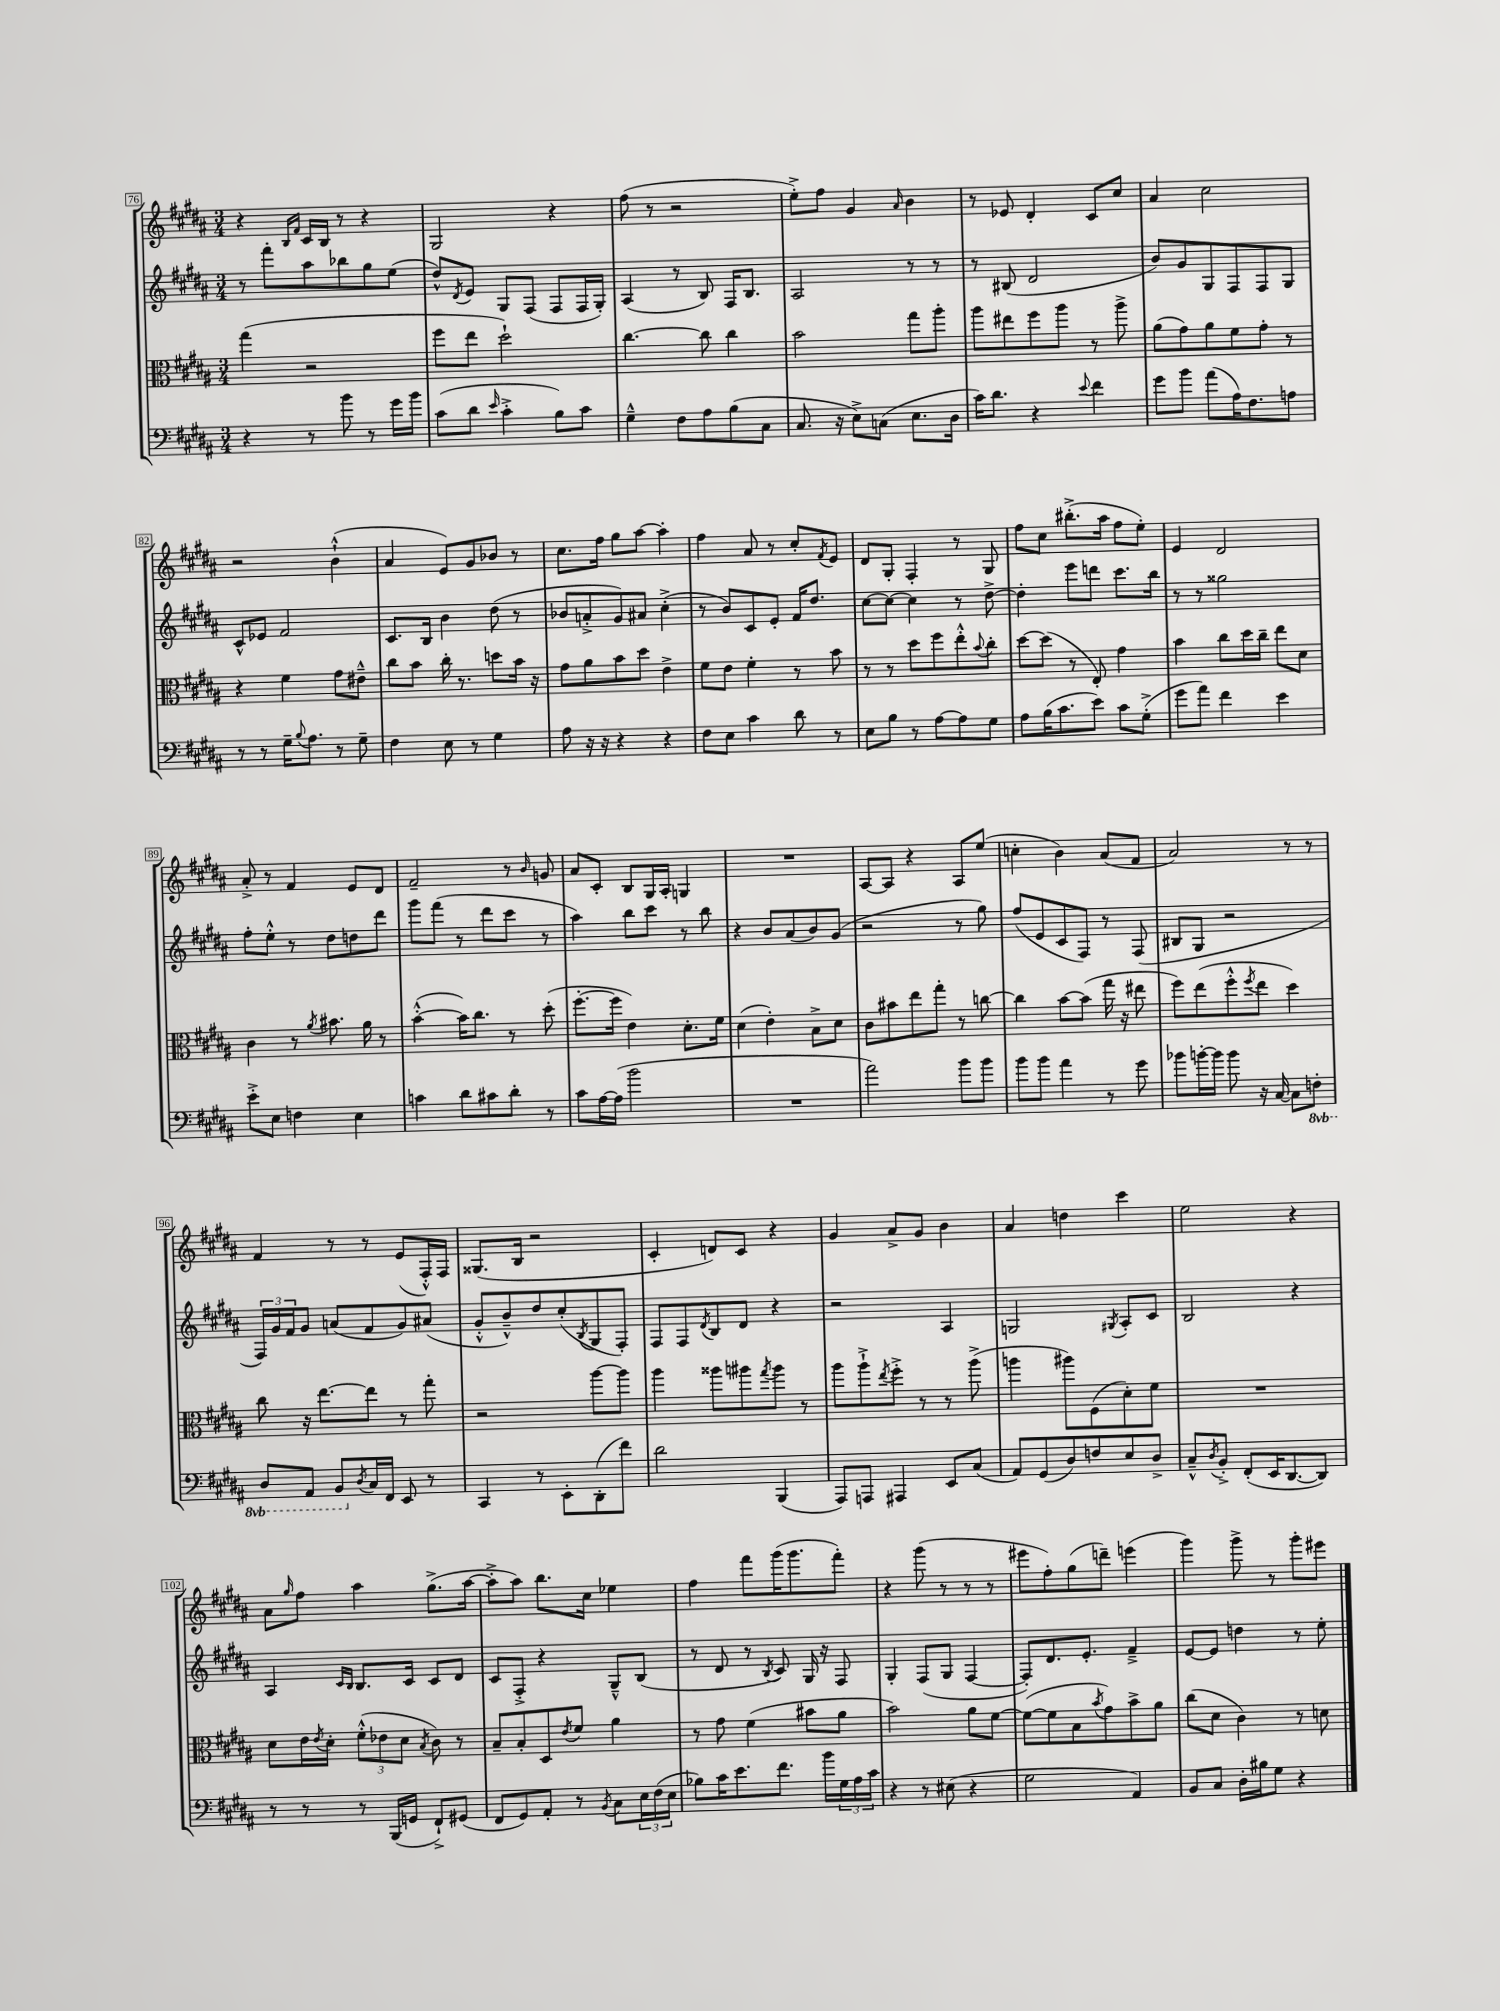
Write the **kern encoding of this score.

**kern	**kern	**kern	**kern
*part4	*part3	*part2	*part1
*staff4	*staff3	*staff2	*staff1
*clefF4	*clefC3	*clefG2	*clefG2
*k[f#c#g#d#a#]	*k[f#c#g#d#a#]	*k[f#c#g#d#a#]	*k[f#c#g#d#a#]
*M3/4	*M3/4	*M3/4	*M3/4
=76	=76	=76	=76
4r	(4gg#\	8r	4r
.	.	8fff#'\L	.
.	.	.	16qqB/LL
.	.	.	16qqf#/JJ
8r	2r	8aa#\	16c#/LL
.	.	.	16B/JJ
8b\	.	8bb-X\	8r
8r	.	8gg#\	4r
16g#\LL	.	(8ee\J	.
16b\JJ	.	.	.
=77	=77	=77	=77
(8c#\L	8ff#\L	8dd#^^/L)	2G#/
.	.	8qd#/	.
8d#\J	8ee\J	8e/J	.
16qqe/	.	.	.
4c#'^\	2dd#`\)	8G#/L	.
.	.	(8F#/J	.
8B\L)	.	8F#/L	4r
8c#\J	.	16F#/L	.
.	.	16G#'/JJ)	.
=78	=78	=78	=78
4G#~^^\	[4.cc#\	(4A#/	(8ff#\
.	.	.	8r
8F#\L	.	8r	2r
8A#\	8cc#\]	8B/)	.
(8B\	4cc#\	16F#/KL	.
.	.	8.B/J	.
8C#\J	.	.	.
=79	=79	=79	=79
8.C#/	2b\	2A#/	8ee'^\L)
.	.	.	8ff#\J
16r	.	.	.
8E^\L)	.	.	4g#/
(8Cn\J	.	.	.
.	.	.	16qqa#/
8.E\L	8gg#\L	8r	4b\
.	8aa#'\J	8r	.
16D#\Jk	.	.	.
=80	=80	=80	=80
16c#\KL)	8aa#\L	8r	8r
8.d#\J	.	.	.
.	8ee#X\	(8B#X/	8e-X/
4r	8ff#\	2d#/	4d#'/
.	8aa#\J	.	.
8qqe/	.	.	.
4f#\	8r	.	8c#/L
.	8aa#^\	.	8cc#/J
=81	=81	=81	=81
8g#\L	(8a#\L	8b/L)	4a#/
8b\J	8g#\)	8g#/	.
(8a#\L	8a#\	8G#/	2cc#\
16A#\K)	8f#\	8F#/	.
8.F#\	.	.	.
.	8g#'\J	8F#/	.
8An\J	8r	8G#/J	.
!!LO:LB:g=z
=82	=82	=82	=82
8r	4r	8c#^^/L	2r
8r	.	8e-X/J	.
16G#~\KL	4f#\	2f#/	.
8qqB/	.	.	.
8.A#\J	.	.	.
8r	8g#\L	.	(4b`^^\
8G#~\	8e#X~^^\J	.	.
=83	=83	=83	=83
4F#\	8cc#\L	8.c#/L	4a#/
.	8b\J	.	.
.	.	16B/Jk	.
8E\	16cc#'\	4b\	8e/L)
.	8.r	.	.
8r	.	.	8g#/
4G#\	8ddn\L	(8dd#\	8b-X/J
.	16b\Jk	8r	8r
.	16r	.	.
=84	=84	=84	=84
8A#\	8g#\L	8b-X/L	8.cc#\L
16r	8a#\	8an'^/	.
16r	.	.	16ff#\Jk
4r	8b\	8g#/)	8gg#\L
.	8dd#\J	8a#X/J	[8aa#\J
4r	4e^\	(4cc#'^\	4aa#'\]
=85	=85	=85	=85
8F#\L	8f#\L	8r	4ff#\
8E\J	8e\J	8b/L)	.
4c#\	4f#'\	8c#/	8a#/
.	.	8e'/J	8r
8d#\	8r	16f#/KL	8cc#'/L
.	.	8.dd#/J	.
.	.	.	8qf#/
8r	8b\	.	8e/J
=86	=86	=86	=86
8E\L	8r	[8cc#\L	8d#/L
8B\J	8r	8cc#\J_	8G#'/J
8r	8dd#\L	4cc#\]	4F#'/
[8A#\L	8ff#\	.	.
8A#\]	8ee'^^\	8r	8r
.	8qqb/	.	.
8G#\J	8cc#'\J	[8dd#^\	8G#/
=87	=87	=87	=87
8A#\L	[8dd#\L	4dd#'\]	8ff#\L
(16B\K	(8dd#\J]	.	8cc#\J
8.c#\	.	.	.
.	8r	8eee\L	(8.bb#X'^\L
8e\J)	8E'/)	8dddn\J	.
.	.	.	16aa#\Jk
8c#\L	4g#\	8.ccc#\L	8ff#\L
(8G#'^\J	.	.	8ee'\J)
.	.	16bb\Jk	.
=88	=88	=88	=88
8g#\L	4b\	8r	4e/
8a#\J)	.	8r	.
4f#\	8cc#\L	2gg##X\	2d#/
.	16dd#\L	.	.
.	16cc#~\JJ	.	.
4e\	8ee\L	.	.
.	8d#\J	.	.
!!LO:LB:g=z
=89	=89	=89	=89
8e'^\L	4c#\	8ff#'\L	8a#'^/
8E\J	.	8ee'^^\J	8r
4Fn\	8r	8r	4f#/
.	8qa#/	.	.
.	8.b#X\	8dd#\L	.
4E\	.	8ddn\	8e/L
.	16a#\	.	.
.	8r	8ddd#\J	8d#/J
=90	=90	=90	=90
4cn\	([4b'^^\	8ggg#\L	2f#~/
.	.	(8fff#\J	.
8d#\L	16b\KL])	8r	.
.	8.cc#\J	.	.
8c#X\	.	8ddd#\L	.
8d#'\J	8r	8ccc#\J	8r
.	.	.	16qqb/
8r	(8dd#'\	8r	8gn/
=91	=91	=91	=91
8c#\L	[8.ff#'\L	4aa#\)	8a#/L
[16A#\L	.	.	8c#'/J
(16A#\JJ]	16ff#\Jk]	.	.
2b\	4e\)	8bb\L	8B/L
.	.	8ccc#\J	16G#/L
.	.	.	16A#'/JJ
.	8.d#'\L	8r	4Gn/
.	.	8bb\	.
.	16f#\Jk	.	.
=92	=92	=92	=92
2.r	(4d#\	4r	2.r
.	4e'\)	8b/L	.
.	.	(8a#/	.
.	8B^\L	8b/)	.
.	8d#\J	(8g#/J	.
=93	=93	=93	=93
2a#\)	8c#\L	2r	[8A#/L
.	8b#X\	.	8A#/J]
.	8ee\	.	4r
.	8gg#'\J	.	.
8b\L	8r	8r	8A#/L
8b\J	[8ccn\	8gg#\)	(8ee/J
=94	=94	=94	=94
8b\L	4cc\]	(8ff#/L	4ccn'\
8b\J	.	8e/	.
4a#\	[8b\L	8c#/	4b\)
.	(8b\J]	8F#/J)	.
8r	16gg#\	8r	(8a#/L
.	16r	.	.
8g#\	8ee#X\	(8F#/	8f#/J
=95	=95	=95	=95
8b-X\L	8ff#\L)	8B#X/L	2a#/)
[16bn'\L	(8ee\	8G#/J	.
16b\JJ]	.	.	.
8b\	8ff#'^^\	2r	.
.	8qff#/	.	.
16r	8ee\J	.	.
[16C#/	.	.	.
8C#\L]	4dd#\)	.	8r
*8ba	*	*	*
8FFn'\J	.	.	8r
!!LO:LB:g=z
=96	=96	=96	=96
8DD#/L	8cc#\	24F#/LL)	4f#/
.	.	24g#/	.
.	.	24f#/J	.
8AAA#/J	16r	8g#/J	.
.	[8.ee\L	.	.
8BBB/L	.	(8an/L	8r
*X8ba	*	*	*
8qD#/	.	.	.
16C#/L	8ee\J]	8f#/	8r
16FF#/JJ	.	.	.
8EE/	8r	8g#/)	(8e/L
8r	8gg#'\	(8a#X/J	16F#'^^/L)
.	.	.	16F#/JJ
=97	=97	=97	=97
4CC#/	2r	8g#'^^/L	(8.G##X/L
.	.	8b~^^/)	.
.	.	.	16B/Jk
8r	.	8dd#/	2r
8EE'\L	.	(8cc#'/	.
.	.	8qB/	.
(8DD#'\	[8aa#\L	8G#/	.
8f#\J)	8aa#\J]	8F#'/J)	.
=98	=98	=98	=98
2d#\	4aa#\	8F#/L	4c#'/
.	.	8F#/	.
.	.	8qd#/	.
.	8aa##X\L	8B/	8dn/L)
.	8aa#X\	8d#/J	8c#/J
.	8qgg#/	.	.
(4BBB/	8aa#\J	4r	4r
.	8r	.	.
=99	=99	=99	=99
8AAA#/L)	8aa#\L	2r	4g#/
8AAAn/J	8aa#`^\	.	.
.	8qee/	.	.
4AAA#X/	8ff#'^\J	.	8a#^/L
.	8r	.	8g#/J
8EE/L	8r	4A#/	4b\
(8C#/J	(8aa#^\	.	.
=100	=100	=100	=100
8AA#/L)	4aan\	2Gn/	4a#/
(8GG#/	.	.	.
8D#/)	8aa#X\L)	.	4ddn\
8Fn/	(8F#\	.	.
.	.	8qG#X/	.
8E/	8d#'\)	8A#'/L	4ccc#\
8D#^/J	8f#\J	8c#/J	.
=101	=101	=101	=101
8C#~^^/L	2.r	2B/	2ee\
8qD#/	.	.	.
8BB'^/J	.	.	.
(8FF#'/L	.	.	.
16EE/K	.	.	.
[8.DD#/	.	.	.
.	.	4r	4r
8DD#/J])	.	.	.
!!LO:LB:g=z
=102	=102	=102	=102
8r	8d#\L	4A#/	8a#\L
.	.	.	16qqgg#/
8r	16e\L	.	8ff#\J
.	8qe/	.	.
.	16d#'\JJ	.	.
.	.	16qqc#/LL	.
.	.	16qqB/JJ	.
8r	(12f#'^^\L	8.B/L	4aa#\
.	12e-X\	.	.
(16BBB/LL	.	.	.
.	12d#\J	.	.
16GGn/JJ	.	16c#/Jk	.
.	8qB/	.	.
8FF#`^/L)	8c#\)	8c#/L	(8.gg#^\L
(8GG#X/J	8r	8d#/J	.
.	.	.	[16aa#\Jk
=103	=103	=103	=103
8FF#/L	8B~/L	8c#/L	8aa#'^\L]
8GG#/)	8B'/	8F#'^/J	8aa#\J)
8AA#'/J	8D#/	4r	8.bb\L
.	8qe/	.	.
8r	8f#/J	.	.
.	.	.	16cc#\Jk
8qBB/	.	.	.
8C#\L	4a#\	8G#~^^/L	4ee-X\
24E\L	.	(8B/J	.
(24F#\	.	.	.
24E\JJ	.	.	.
=104	=104	=104	=104
8B-X\L)	8r	8r	4ff#\
16c#\K	8g#\	8d#/	.
8.e\	.	.	.
.	(4f#\	8r	8fff#\L
.	.	8qB/	.
8.f#\J	.	8c#/)	(16ggg#\K
.	.	.	8.ggg#\
.	8b#X\L	16G#/	.
16b\LL	.	16r	.
24G#\	8a#\J	8F#/	8fff#'\J)
24A#\	.	.	.
24c#\JJ	.	.	.
=105	=105	=105	=105
4r	2b\)	4G#'/	4r
8r	.	(8F#/L	(8ggg#\
(8E#X\	.	8G#/J	8r
4r	8a#\L	[4F#/	8r
.	[8f#\J	.	8r
=106	=106	=106	=106
2G#\	(8f#\L_	8F#'/L])	8eee#X\L
.	8f#\]	8.d#/	8ff#'\)
.	8B\	.	(8gg#\
.	.	8.e'/J	.
.	8qb/	.	.
.	8g#\)	.	8dddn~\J)
4AA#/)	8b^\	4f#~^/	(4eeen\
.	8a#\J	.	.
=107	=107	=107	=107
8BB/L	(8cc#\L	[8e/L	4ggg#\)
8C#/J	8d#\J	8e/J]	.
16D#'\LL	4c#\)	4ddn\	8ggg#^\
16B#X\J	.	.	.
8G#\J	.	.	8r
4r	8r	8r	8ggg#'\L
.	8dn\	8ee'\	8eee#X\J
==	==	==	==
*-	*-	*-	*-
